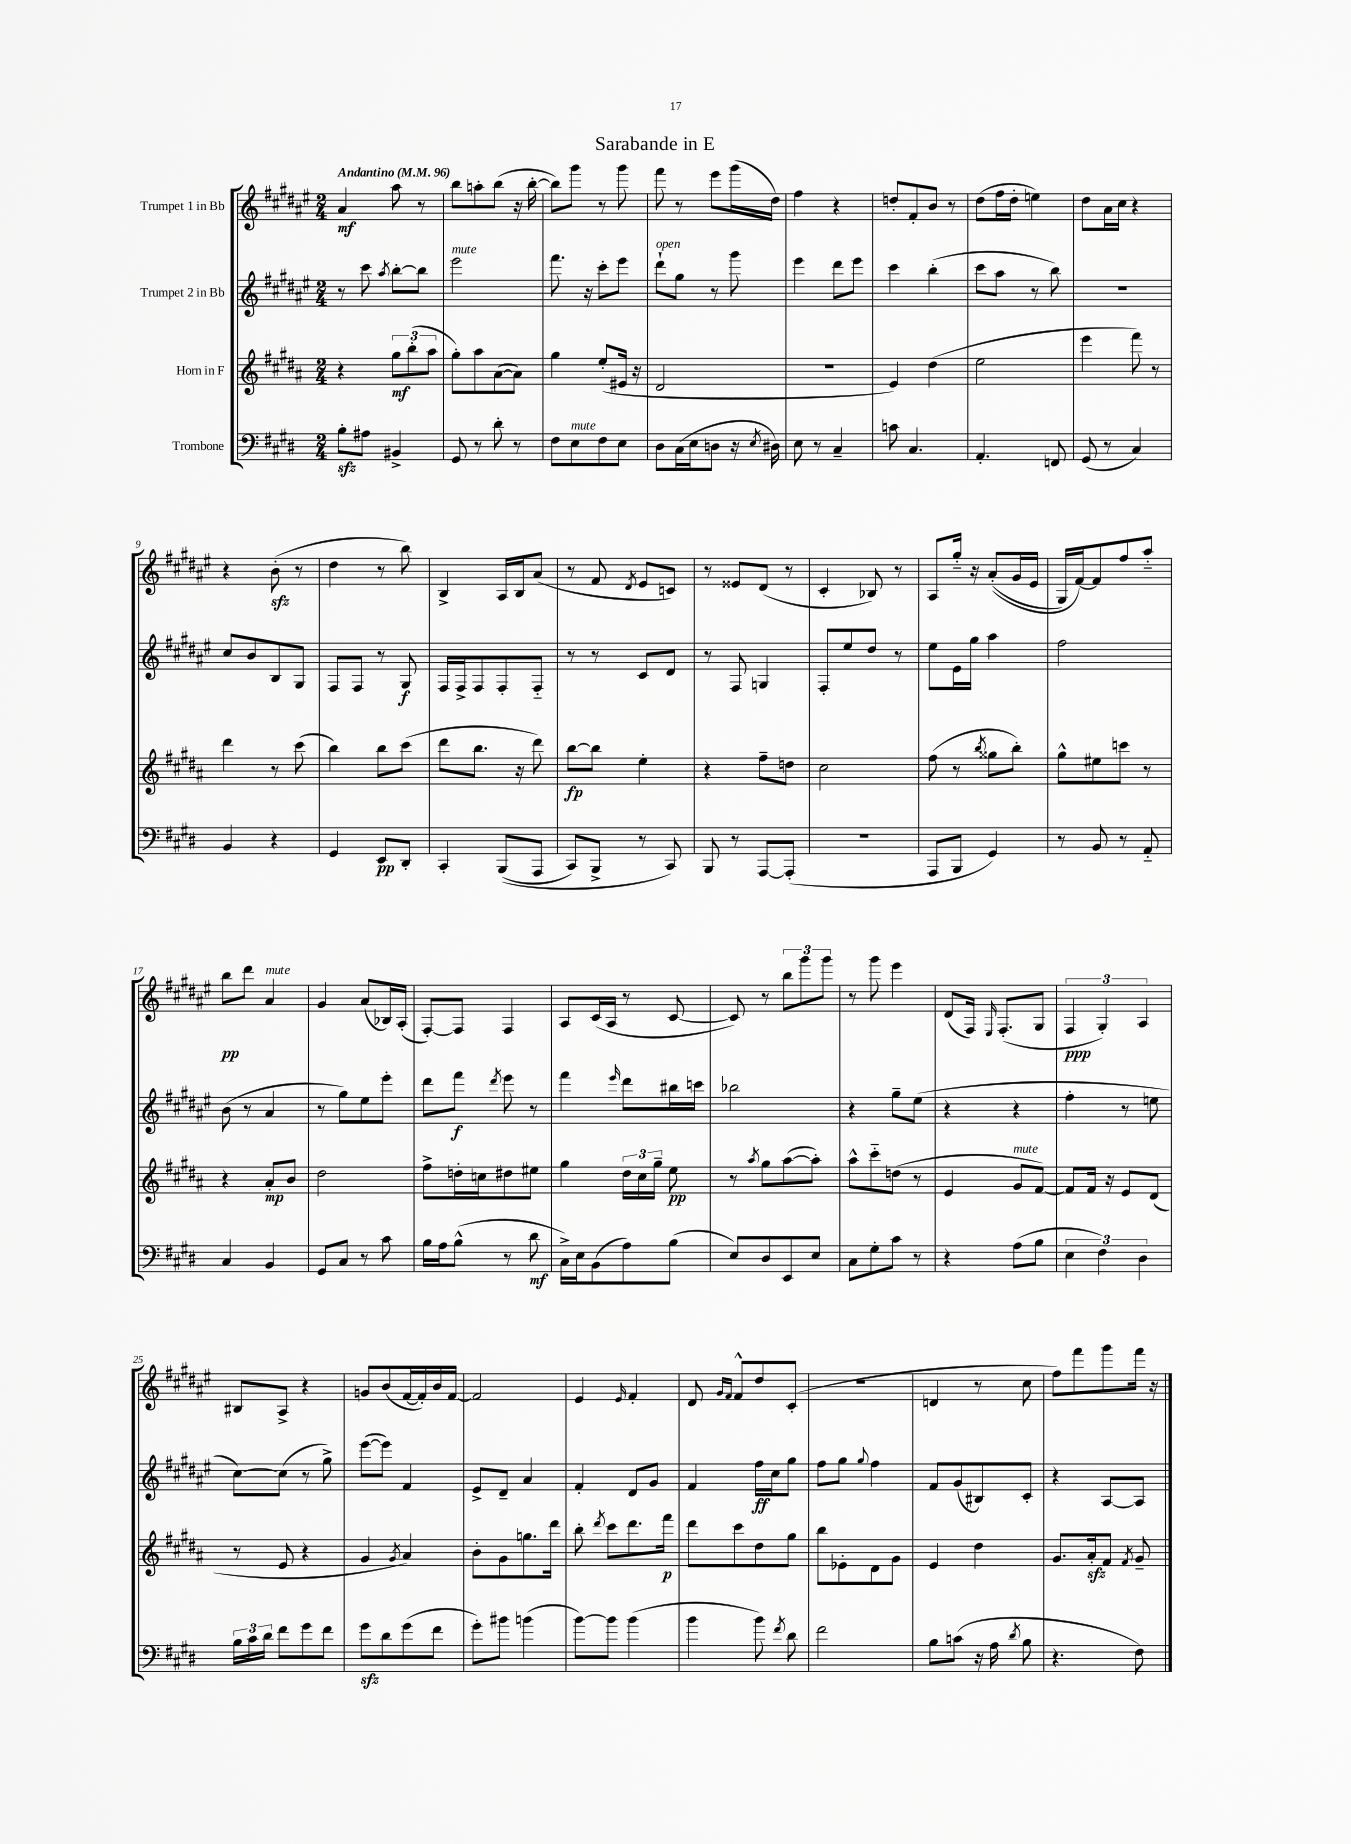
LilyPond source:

\header { title = "Sarabande in E" }
<<
\new StaffGroup <<
\new Staff = "s0" \with { instrumentName = "Trumpet 1 in Bb" } {
    \clef treble \key fis \major \numericTimeSignature \time 2/4 \tempo "Andantino" 4 = 96
    \autoBeamOff ais'4\mf ais''8 r8 |
    b''8[ a''8-. b''8]( r16 b''16~-. |
    b''8[) gis'''8] r8 gis'''8 |
    fis'''8 r8 eis'''8[ gis'''16( dis''16]) |
    fis''4 r4 |
    d''8[-. fis'8-. b'8] r8 |
    dis''8[( fis''16 dis''16]-. e''4) |
    dis''8[ ais'16 cis''16] r4 |
    r4 b'8-.\sfz( r8 |
    dis''4 r8 b''8) |
    b4-> ais16[ b16 ais'8]( |
    r8 fis'8 \acciaccatura { dis'8 } eis'8[ c'8]) |
    r8 eisis'8[ dis'8]( r8 |
    cis'4-. bes8) r8 |
    ais8[ gis''16]-_ r16 ais'8[-.(\( gis'16 eis'16] |
    gis16[) fis'16~\) fis'8 fis''8 ais''8]-_ |
    b''8[\pp dis'''8] ais'4^\markup { \italic "mute" } |
    gis'4 ais'8[( bes16) ais16]-.( |
    fis8[~-.) fis8] fis4 |
    ais8[ cis'16( ais16] r8 cis'8~ |
    cis'8) r8 \tuplet 3/2 { b''8[ gis'''8 gis'''8] } |
    r8 gis'''8 eis'''4 |
    dis'8[( fis16]) \grace { eis16 } fis8.[-.( gis8] |
    \tuplet 3/2 { fis4\ppp gis4-.) ais4 } |
    bis8[ ais8]-> r4 |
    g'8[ b'8( fis'16~ fis'16-.) b'16 fis'16]~ |
    fis'2 |
    eis'4 \grace { eis'16 } fis'4-. |
    dis'8 \grace { gis'16[ fis'16] } fis'8[-^ dis''8 cis'8]-.( |
    R2 |
    d'4 r8 cis''8 |
    fis''8[) fis'''8 gis'''8 fis'''16] r16 \bar "|." |
}
\new Staff = "s1" \with { instrumentName = "Trumpet 2 in Bb" } {
    \clef treble \key fis \major \numericTimeSignature \time 2/4
    \autoBeamOff r8 cis'''8 \acciaccatura { ais''8 } b''8[~-. b''8] |
    eis'''2^\markup { \italic "mute" } |
    fis'''8. r16 cis'''8[-. eis'''8] |
    dis'''8[-!^\markup { \italic "open" } gis''8] r8 gis'''8 |
    eis'''4 dis'''8[ eis'''8] |
    cis'''4 b''4-.( |
    cis'''8[ ais''8] r8 b''8) |
    R2 |
    cis''8[ b'8 b8 gis8] |
    fis8[ fis8] r8 gis8\f |
    fis16[ fis16-> fis8 fis8-. fis8]-_ |
    r8 r8 cis'8[ dis'8] |
    r8 fis8 g4 |
    fis8[-. eis''8 dis''8] r8 |
    eis''8[ eis'16 gis''16] ais''4 |
    fis''2 |
    b'8( r8 ais'4 |
    r8 gis''8[) eis''8 eis'''8]-. |
    dis'''8[ fis'''8]\f \acciaccatura { dis'''8 } eis'''8 r8 |
    fis'''4 \grace { eis'''16 } dis'''8[ bis''16 c'''16] |
    bes''2 |
    r4 gis''8[-- eis''8]( |
    r4 r4 |
    fis''4-. r8 e''8 |
    cis''8[~) cis''8]( r8 gis''8->) |
    eis'''8[~( eis'''8]) fis'4 |
    eis'8[-> dis'8]-- ais'4 |
    fis'4-. dis'8[ gis'8] |
    fis'4 fis''16[\ff cis''16 gis''8] |
    fis''8[ gis''8] \appoggiatura { gis''8 } fis''4 |
    fis'8[ gis'8( bis8) cis'8]-. |
    r4 ais8[~ ais8] \bar "|." |
}
\new Staff = "s2" \with { instrumentName = "Horn in F" } {
    \clef treble \key b \major \numericTimeSignature \time 2/4
    \autoBeamOff r4 \tuplet 3/2 { gis''8[\mf b''8-.( ais''8] } |
    gis''8[-.) ais''8 ais'8~( ais'8]) |
    gis''4 e''8[-.( eis'16] r16 |
    dis'2 |
    R2 |
    e'4) dis''4( |
    e''2 |
    e'''4 fis'''8) r8 |
    dis'''4 r8 cis'''8( |
    b''4) b''8[ cis'''8]( |
    dis'''8[ b''8.] r16 dis'''8) |
    b''8[~\fp b''8] e''4-. |
    r4 fis''8[-- d''8] |
    cis''2 |
    fis''8( r8 \acciaccatura { b''8 } gisis''8[ b''8]-.) |
    gis''8[-^ eis''8 c'''8] r8 |
    r4 ais'8[-.\mp b'8] |
    dis''2 |
    fis''8[-> d''16-. c''16 dis''8 eis''8] |
    gis''4 \tuplet 3/2 { dis''16[ cis''16 gis''16]-- } e''8\pp |
    r8 \acciaccatura { ais''8 } gis''8[ ais''8~( ais''8]-.) |
    ais''8[-^ cis'''8-_ d''8]( r8 |
    e'4 gis'8[^\markup { \italic "mute" } fis'8]~) |
    fis'8[ fis'16] r16 e'8[ dis'8]( |
    r8 e'8 r4 |
    gis'4 \acciaccatura { gis'8 } ais'4) |
    b'8[-. gis'8 g''8. dis'''16] |
    b''8-. \acciaccatura { dis'''8 } cis'''8[ dis'''8. fis'''16]\p |
    dis'''8[ cis'''8 dis''8 gis''8] |
    b''8[ ees'8-. dis'8 gis'8] |
    e'4 dis''4 |
    gis'8.[ ais'16-.\sfz fis'8] \acciaccatura { fis'8 } gis'8-- \bar "|." |
}
\new Staff = "s3" \with { instrumentName = "Trombone" } {
    \clef bass \key e \major \numericTimeSignature \time 2/4
    \autoBeamOff b8[-.\sfz ais8] bis,4-> |
    gis,8 r8 dis'8-. r8 |
    fis8[ e8^\markup { \italic "mute" } fis8 e8] |
    dis8[ cis16( e16 d8] r16 \acciaccatura { e8 } dis16) |
    e8 r8 cis4-- |
    c'8 cis4. |
    a,4.-. f,8 |
    gis,8( r8 cis4) |
    b,4 r4 |
    gis,4 e,8[\pp dis,8]-. |
    cis,4-. b,,8[(\( a,,8] |
    cis,8[) b,,8]-> r8 cis,8\) |
    b,,8 r8 a,,8[~ a,,8]-.( |
    R2 |
    a,,8[ b,,8] gis,4) |
    r8 b,8 r8 a,8-_ |
    cis4 b,4 |
    gis,8[ cis8] r8 cis'8 |
    b16[ a16 b8]-^( r8 dis'8\mf |
    cis16[->) e16 b,8( a8) b8]( |
    e8[) dis8 e,8 e8] |
    cis8[ gis8-. cis'8] r8 |
    r4 a8[( b8] |
    \tuplet 3/2 { e4 fis4) dis4 } |
    \tuplet 3/2 { b16[ cis'16 dis'16] } fis'8[ gis'8 fis'8] |
    gis'8[\sfz dis'8 gis'8( fis'8] |
    gis'8[-.) bis'8] b'4( |
    b'8[~) b'8] b'4( |
    b'4 b'8) \acciaccatura { fis'8 } dis'8 |
    fis'2 |
    b8[ c'8]( r16 a16 \acciaccatura { dis'8 } b8 |
    r4. fis8) \bar "|." |
}
>>
>>
